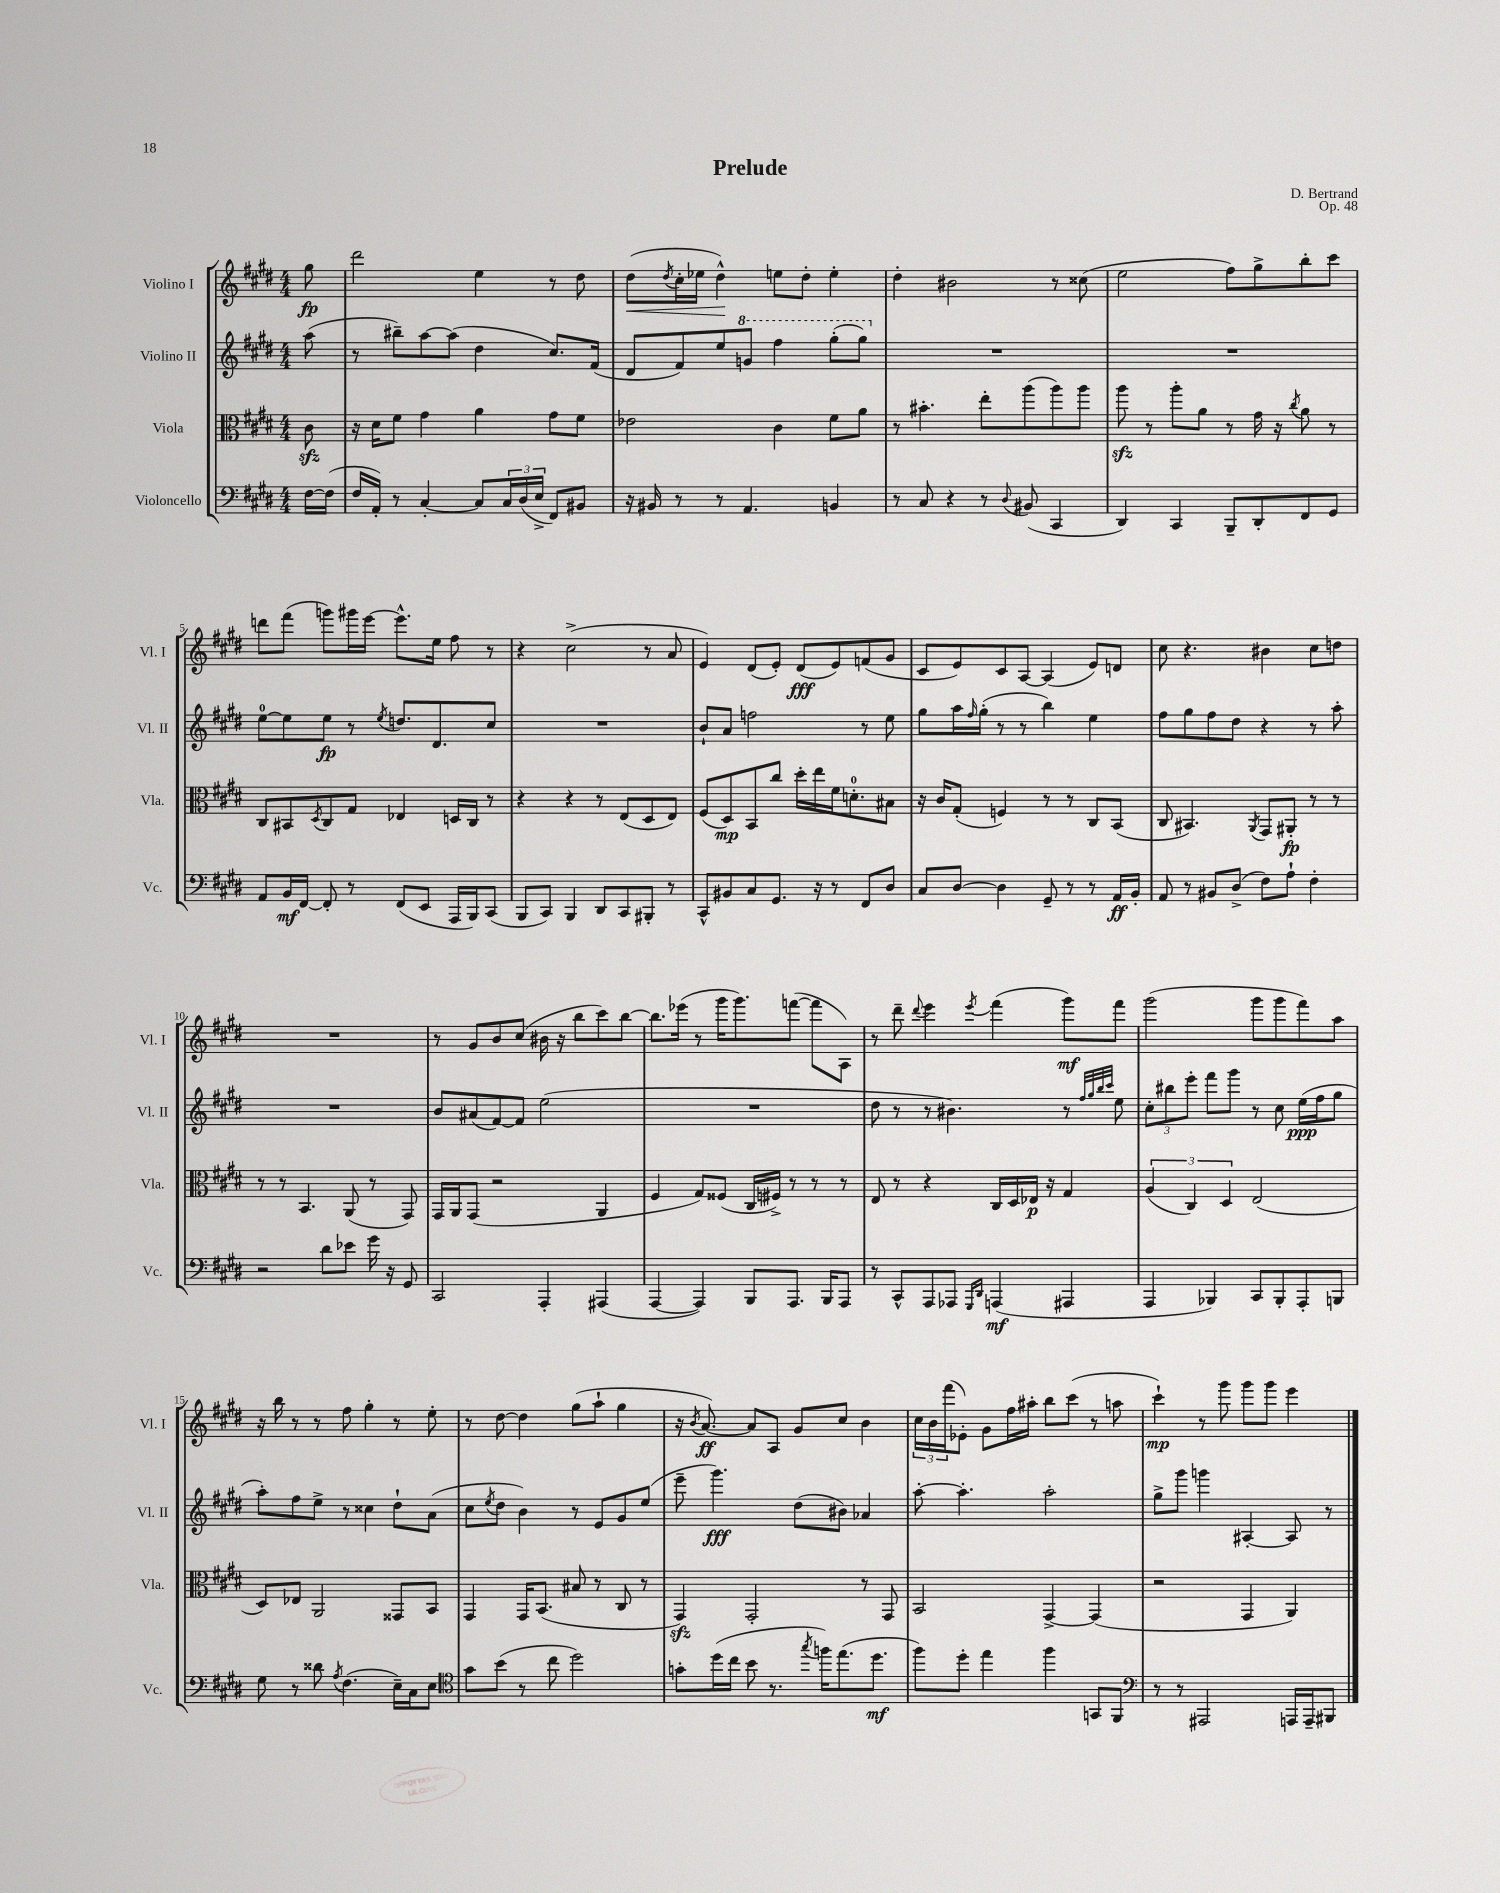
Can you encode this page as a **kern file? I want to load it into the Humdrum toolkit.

**kern	**kern	**kern	**kern
*staff4	*staff3	*staff2	*staff1
*clefF4	*clefC3	*clefG2	*clefG2
*k[f#c#g#d#]	*k[f#c#g#d#]	*k[f#c#g#d#]	*k[f#c#g#d#]
*M4/4	*M4/4	*M4/4	*M4/4
[16F#	8c#	(8aa	8gg#
(16F#]	.	.	.
=	=	=	=
16F#	16r	8r	2ddd#
16AA')	16d#	.	.
8r	8f#	8bb#~)	.
[4C#'	4g#	[8aa	.
.	.	(8aa]	.
8C#]	4a	4dd#	4ee
24C#	.	.	.
(24D#	.	.	.
24E^	.	.	.
8FF#)	8g#	8.cc#)	8r
8BB#	8f#	.	8dd#
.	.	(16f#	.
=	=	=	=
16r	2e-	8d#	(8dd#
16BB#	.	.	.
.	.	.	8qdd#
8r	.	8f#)	16cc#'
.	.	.	16ee-
8r	.	8ee	4dd#^^)
4.AA	.	8gg	.
.	4c#	4fff#	8ee
.	.	.	8dd#'
4BB	8f#	(8ggg#'	4ee'
.	8a	8ggg#)	.
=	=	=	=
8r	8r	1r	4dd#'
8C#	4.b#'	.	.
4r	.	.	2b#
8r	8ee'	.	.
8qqD#	.	.	.
(8BB#	(8aa	.	.
4CC#	8aa)	.	8r
.	8aa	.	(8cc##
=	=	=	=
4DD#)	8aa	1r	2ee
.	8r	.	.
4CC#	8aa'	.	.
.	8a	.	.
8BBB~	8r	.	8ff#)
8DD#'	16g#	.	8gg#^
.	16r	.	.
.	8qcc#	.	.
8FF#	8a	.	8bb'
8GG#	8r	.	8ccc#
=	=	=	=
8AA	8C#	[8ee	8ddd
16BB	8BB#	8ee]	(8fff#
[16FF#	.	.	.
.	8qD#	.	.
8FF#']	8C#	8ee	8ggg)
8r	8G#	8r	16ggg#
.	.	.	[16eee
.	.	8qee	.
(8FF#	4E-	8.dd	8.eee^^]
8EE	.	.	.
.	.	8.d#	16ee
16AAA	16D	.	8ff#
16BBB)	16C#	.	.
(8CC#	8r	8cc#	8r
=	=	=	=
8BBB	4r	1r	4r
8CC#)	.	.	.
4BBB	4r	.	(2cc#^
8DD#	8r	.	.
8CC#	(8E	.	.
8BBB#'	8D#	.	8r
8r	8E)	.	8a
=	=	=	=
8CC#^^	(8F#	8b`	4e)
8BB#	8D#)	8a	.
8C#	8BB	2ff	(8d#
8.GG#	8cc#	.	8e')
.	16dd#'	.	(8d#
16r	16ee	.	.
8r	16f#	.	8e)
.	8.d'	.	.
8FF#	.	8r	(8f
8D#	8B#	8ee	8g#
=	=	=	=
8C#	16r	8gg#	8c#
.	16c#	.	.
[8D#	(8G#'	16aa	8e)
.	.	16qqff#	.
.	.	(16gg#'	.
4D#]	4F)	8r	8c#
.	.	8r	[8A
8GG#~	8r	4bb)	(4A]
8r	8r	.	.
8r	8C#	4ee	8e)
16AA	(8BB	.	8d
16BB'	.	.	.
=	=	=	=
8AA	8C#	8ff#	8cc#
8r	4.BB#)	8gg#	4.r
8BB#	.	8ff#	.
(8D#^	.	8dd#	.
.	8qAA	.	.
8F#)	8GG#	4r	4b#
8A`	8AA#'	.	.
4F#'	8r	8r	8cc#
.	8r	8aa'	8dd
=	=	=	=
2r	8r	1r	1r
.	8r	.	.
.	4.BB	.	.
8d#	.	.	.
8e-	(8AA	.	.
16g#	8r	.	.
16r	.	.	.
8GG#	8GG#)	.	.
=	=	=	=
2CC#	16GG#	8b	8r
.	16AA	.	.
.	(8GG#	(8a#	8g#
.	2r	[8f#)	8b
.	.	8f#]	(8cc#
4AAA'	.	(2ee	16b#
.	.	.	16r
.	.	.	8bb
(4AAA#	4AA	.	8ccc#)
.	.	.	[8bb
=	=	=	=
[4AAA	4F#	1r	8.bb]
.	.	.	(16eee-
4AAA])	8G#)	.	8r
.	(8F##	.	16ggg#
.	.	.	8.ggg#)
8BBB	16C#	.	.
.	16F#^)	.	.
8.AAA	8r	.	([8fff
.	8r	.	8fff]
16BBB	.	.	.
8AAA	8r	.	8A)
=	=	=	=
8r	8E	8dd#	8r
8CC#^^	8r	8r	8ddd#~
.	.	.	8qqddd#
8AAA	4r	8r	4eee
8AAA-	.	4.b#)	.
16qqGGG#	.	.	.
16qqDD#	.	.	8qeee
(4AAA	16C#	.	(4fff#
.	16D#	.	.
.	16E-	.	.
.	16r	.	.
4AAA#	4G#	8r	8ggg#)
.	.	32qqff#	.
.	.	32qqgg#	.
.	.	32qqbb	.
.	.	32qqccc#	.
.	.	8ee	8fff#
=	=	=	=
4AAA	(6A	12cc#'	(2ggg#
.	.	12bb#	.
.	6C#)	12eee'	.
4BBB-)	.	8fff#	.
.	6D#	.	.
.	.	8ggg#	.
8CC#	(2E	8r	8ggg#
8BBB-'	.	8cc#	8ggg#
8AAA'	.	(16ee	8fff#)
.	.	16ff#	.
8BBB	.	8gg#	8aa
=	=	=	=
8G#	8D#)	8aa')	16r
.	.	.	16bb
8r	8E-	8ff#	8r
8d##	2AA	8ee^	8r
8qA	.	.	.
(4.F#	.	8r	8ff#
.	.	4cc##	4gg#'
16E~)	8GG##	8dd#`	8r
16C#	.	.	.
8E	8BB	(8a	8ee'
=	=	=	=
*clefC4	*	*	*
8g#	4GG#	8cc#	8r
.	.	8qee	.
(8b	.	8dd#	[8dd#
8r	16GG#	4b)	4dd#]
.	(8.BB	.	.
8cc#	.	.	.
2dd#)	8B#	8r	(8gg#
.	8r	8e	8aa`
.	8C#	8g#	4gg#
.	8r	(8ee	.
=	=	=	=
8g'	4GG#)	8eee~	16r
.	.	.	8qb
.	.	.	[8.a)
(16dd#	.	4.ggg#)	.
16cc#	.	.	.
8b	2GG#'	.	8a]
8.r	.	.	8A
.	.	(8dd#	8g#
8qgg#	.	.	.
16ff)	.	.	.
(8.ee	.	8b#)	8cc#
.	8r	4a-	4b
8.dd#	.	.	.
.	8GG#	.	.
=	=	=	=
8ff#)	2BB	[8aa'	24cc#
.	.	.	24b
.	.	.	(24fff#
8dd#'	.	4.aa']	8e-')
4ee	.	.	8g#
.	.	.	16ff#
.	.	.	16aa#'
4ff#	[4GG#^	2aa'	8bb
.	.	.	(8ccc#
8GG	(4GG#]	.	8r
8FF#	.	.	8aa
=	=	=	=
*clefF4	*	*	*
8r	2r	8gg#^	4ccc#`)
8r	.	8ggg#	.
2AAA#	.	4ggg	8r
.	.	.	8ggg#
.	4GG#	[4A#'	8ggg#
.	.	.	8ggg#
16AAA	4AA)	8A#]	4eee
16AAA~	.	.	.
8BBB#	.	8r	.
==	==	==	==
*-	*-	*-	*-
